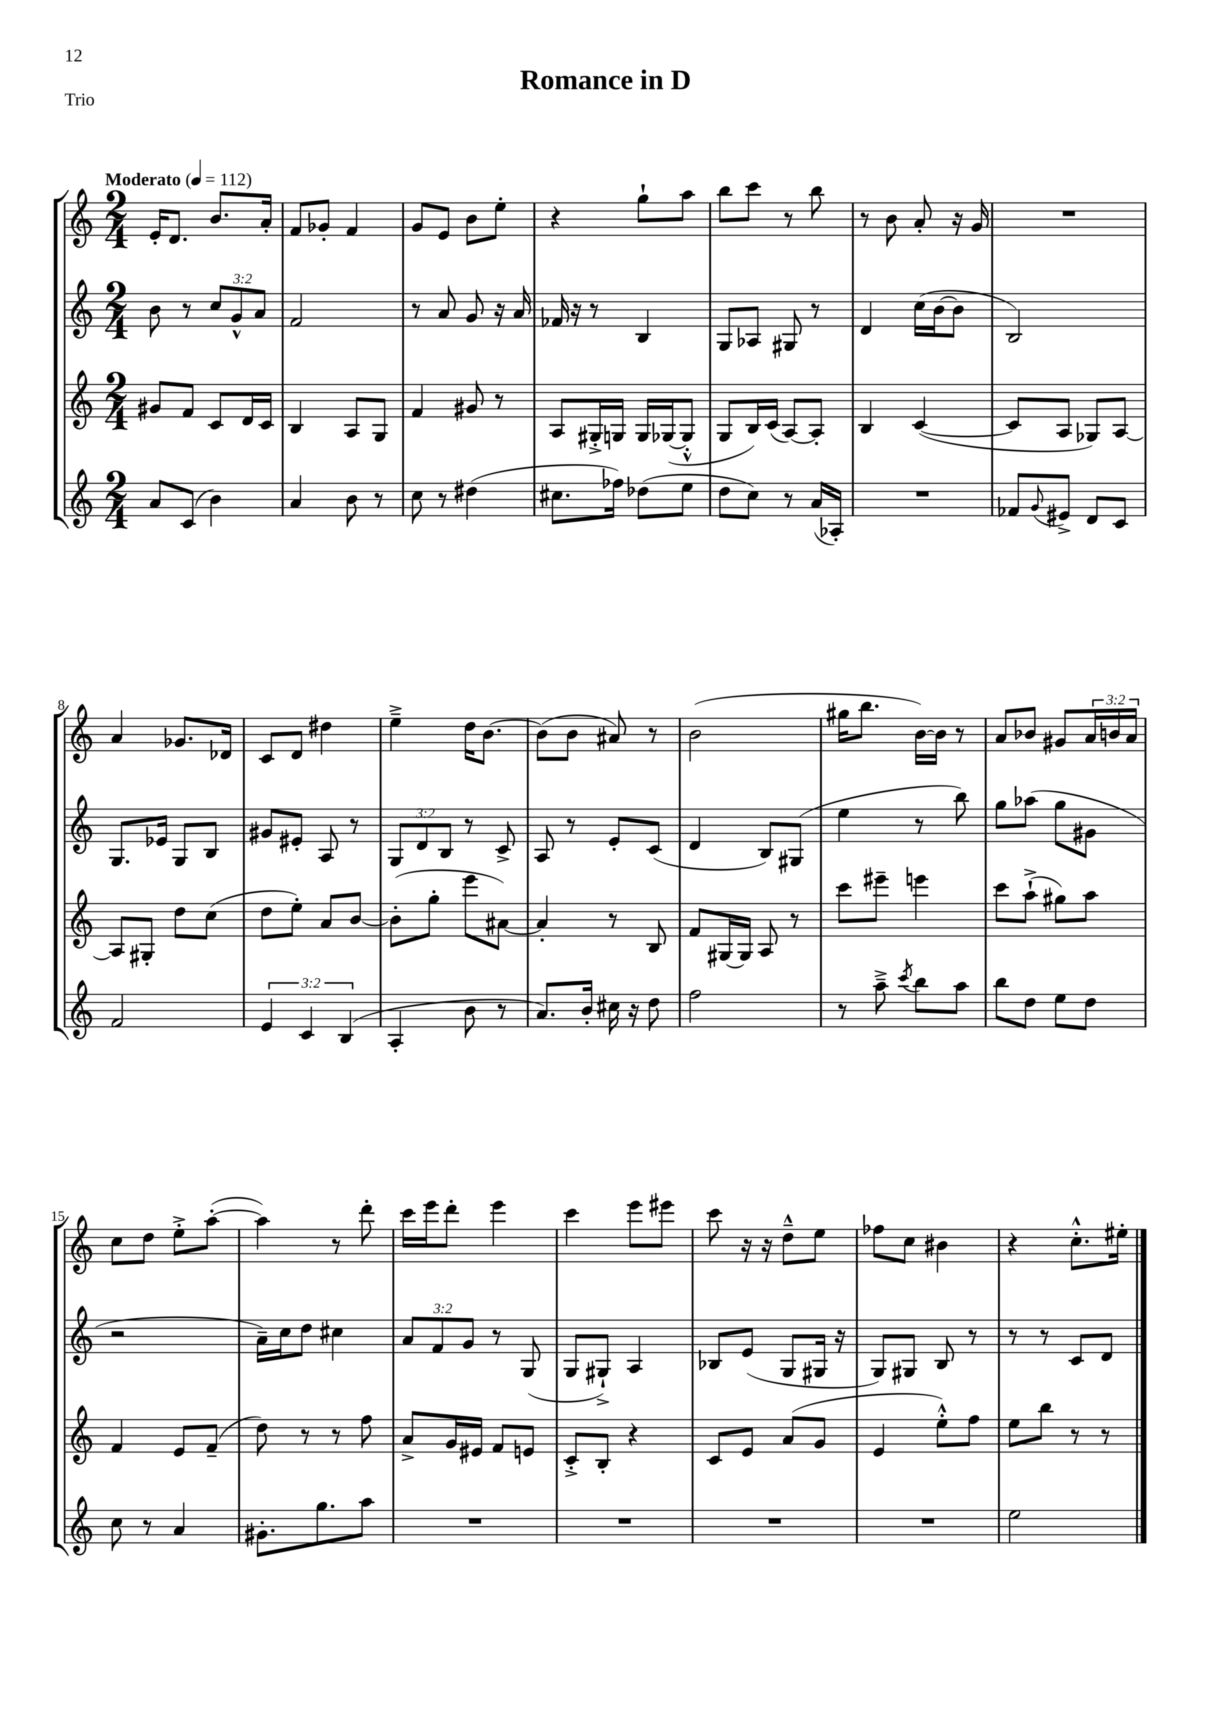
\header { title = "Romance in D" piece = "Trio" }
<<
\new StaffGroup <<
\new Staff = "s0" {
    \clef treble \key c \major \numericTimeSignature \time 2/4 \override Staff.TupletNumber.text = #tuplet-number::calc-fraction-text \tempo "Moderato" 4 = 112
    e'16-. d'8. b'8. a'16-. |
    f'8 ges'8-. f'4 |
    g'8 e'8 b'8 e''8-. |
    r4 g''8-! a''8 |
    b''8 c'''8 r8 b''8 |
    r8 b'8 a'8-. r16 g'16 |
    R2 |
    a'4 ges'8. des'16 |
    c'8 d'8 dis''4 |
    e''4---> d''16 b'8.~ |
    b'8( b'8 ais'8) r8 |
    b'2( |
    gis''16 b''8. b'16~) b'16 r8 |
    a'8 bes'8 gis'8 \tuplet 3/2 { a'16 b'16 a'16 } |
    c''8 d''8 e''8-.-> a''8~-.( |
    a''4) r8 d'''8-. |
    c'''16 e'''16 d'''8-. e'''4 |
    c'''4 e'''8 eis'''8 |
    c'''8 r16 r16 d''8---^ e''8 |
    fes''8 c''8 bis'4 |
    r4 c''8.-.-^ eis''16-. \bar "|." |
}
\new Staff = "s1" {
    \clef treble \key c \major \numericTimeSignature \time 2/4 \override Staff.TupletNumber.text = #tuplet-number::calc-fraction-text
    b'8 r8 \tuplet 3/2 { c''8 g'8-^ a'8 } |
    f'2 |
    r8 a'8 g'8 r16 a'16 |
    fes'16 r16 r8 b4 |
    g8 aes8 gis8 r8 |
    d'4 c''16( b'16~ b'8 |
    b2) |
    g8. ees'16 g8 b8 |
    gis'8 eis'8-. a8 r8 |
    \tuplet 3/2 { g8 d'8 b8 } r8 c'8-> |
    a8 r8 e'8-. c'8( |
    d'4 b8) gis8( |
    e''4 r8 b''8) |
    g''8 aes''8( g''8 gis'8 |
    r2 |
    a'16--) c''16 d''8 cis''4 |
    \tuplet 3/2 { a'8 f'8 g'8 } r8 g8( |
    g8 gis8-!->) a4 |
    bes8 e'8( g8 gis16 r16 |
    g8) gis8 b8 r8 |
    r8 r8 c'8 d'8 \bar "|." |
}
\new Staff = "s2" {
    \clef treble \key c \major \numericTimeSignature \time 2/4
    gis'8 f'8 c'8 d'16 c'16 |
    b4 a8 g8 |
    f'4 gis'8 r8 |
    a8 gis16-.-> g16 g16 ges16~( ges8-.-^ |
    g8 b16) c'16( a8~) a8-. |
    b4 c'4~( |
    c'8 a8 ges8) a8~ |
    a8 gis8-. d''8 c''8( |
    d''8 e''8-.) a'8 b'8~ |
    b'8-.( g''8-. e'''8 ais'8~) |
    ais'4-. r8 b8 |
    f'8 gis16~ gis16 a8 r8 |
    c'''8 eis'''8-- e'''4 |
    c'''8 a''8-!->( gis''8) a''8 |
    f'4 e'8 f'8--( |
    d''8) r8 r8 f''8 |
    a'8-> g'16 eis'16 f'8 e'8 |
    c'8-.-> b8-. r4 |
    c'8 e'8 a'8( g'8 |
    e'4 e''8-.-^) f''8 |
    e''8 b''8 r8 r8 \bar "|." |
}
\new Staff = "s3" {
    \clef treble \key c \major \numericTimeSignature \time 2/4 \override Staff.TupletNumber.text = #tuplet-number::calc-fraction-text
    a'8 c'8( b'4) |
    a'4 b'8 r8 |
    c''8 r8 dis''4( |
    cis''8. fes''16) des''8( e''8 |
    d''8 c''8) r8 a'16( aes16-.) |
    R2 |
    fes'8 \appoggiatura { g'8 } eis'8-> d'8 c'8 |
    f'2 |
    \tuplet 3/2 { e'4 c'4 b4( } |
    a4-. b'8 r8 |
    a'8.) b'16-. cis''16 r16 d''8 |
    f''2 |
    r8 a''8---> \acciaccatura { c'''8 } b''8 a''8 |
    b''8 d''8 e''8 d''8 |
    c''8 r8 a'4 |
    gis'8.-. g''8. a''8 |
    R2 |
    R2 |
    R2 |
    R2 |
    e''2 \bar "|." |
}
>>
>>
